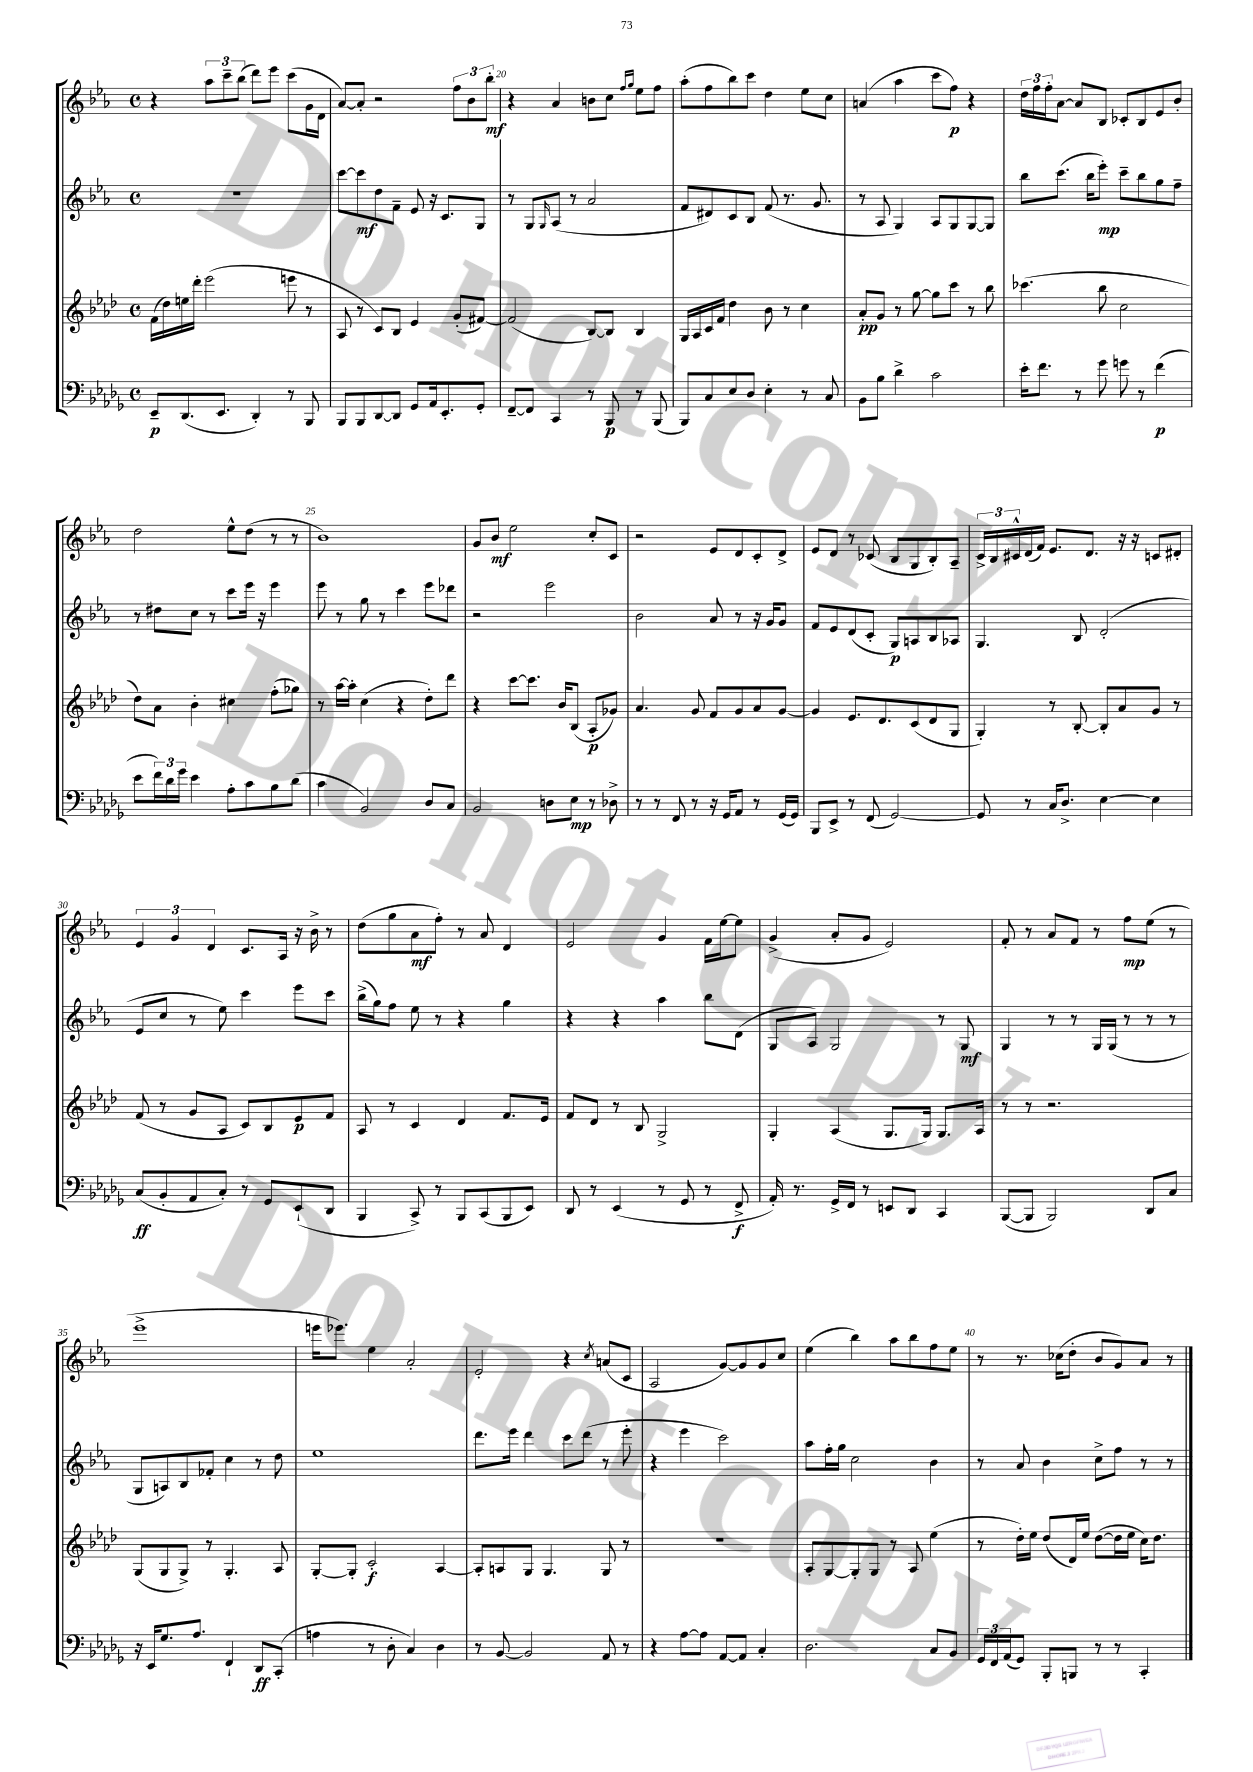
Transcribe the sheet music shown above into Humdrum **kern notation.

**kern	**dynam	**kern	**dynam	**kern	**dynam	**kern	**dynam
*part4	*part4	*part3	*part3	*part2	*part2	*part1	*part1
*staff4	*staff4	*staff3	*staff3	*staff2	*staff2	*staff1	*staff1
*clefF4	*	*clefG2	*	*clefG2	*	*clefG2	*
*k[b-e-a-d-g-]	*	*k[b-e-a-d-]	*	*k[b-e-a-]	*	*k[b-e-a-]	*
*M4/4	*	*M4/4	*	*M4/4	*	*M4/4	*
*met(c)	*	*met(c)	*	*met(c)	*	*met(c)	*
=18	=18	=18	=18	=18	=18	=18	=18
8EE-~/L	p	(16f\LL	.	1r	.	4r	.
.	.	16dd-\)	.	.	.	.	.
(8.DD-/	.	16een\	.	.	.	.	.
.	.	16ddd-'\JJ	.	.	.	.	.
.	.	(2eee-\	.	.	.	12aa-\L	.
8.EE-/J	.	.	.	.	.	.	.
.	.	.	.	.	.	12ccc~\	.
.	.	.	.	.	.	(12bb-\J	.
4DD-'/)	.	.	.	.	.	8ddd\L)	.
.	.	.	.	.	.	8eee-\J	.
8r	.	8eeen\	.	.	.	(8ccc\L	.
8BBB-/	.	8r	.	.	.	16g\L	.
.	.	.	.	.	.	16d\JJ	.
=19	=19	=19	=19	=19	=19	=19	=19
8BBB-/L	.	8A-/	.	[8ccc\L	.	[8a-/L)	.
8BBB-/	.	8r	.	8ccc\]	mf	8a-'/J]	.
[8DD-/	.	8c/L)	.	8dd\	.	2r	.
8DD-/J]	.	8B-/J	.	8f~\J	.	.	.
8GG-/L	.	4e-/	.	8e-/	.	.	.
16AA-/k	.	.	.	16r	.	.	.
8.EE-'/	.	.	.	8.c/L	.	.	.
.	.	(8g'/L	.	.	.	12ff\L	.
.	.	.	.	.	.	12b-\	.
8GG-'/J	.	[8f#X/J)	.	8G/J	.	.	.
.	.	.	.	.	.	12bb-'\J	mf
=20	=20	=20	=20	=20	=20	=20	=20
[8FF~/L	.	(2f#/]	.	8r	.	4r	.
8FF/J]	.	.	.	8G/L	.	.	.
.	.	.	.	16qqG/	.	.	.
4CC/	.	.	.	(8A-/J	.	4a-/	.
.	.	.	.	8r	.	.	.
8r	.	[8B-/L)	.	2a-/	.	8bn\L	.
8BBB-/	p	8B-/J]	.	.	.	8cc\J	.
.	.	.	.	.	.	16qqff/LL	.
.	.	.	.	.	.	16qqgg/JJ	.
8r	.	4B-/	.	.	.	8ee-\L	.
(8BBB-/	.	.	.	.	.	8ff\J	.
=21	=21	=21	=21	=21	=21	=21	=21
8BBB-/L)	.	16G/LL	.	8f/L	.	(8aa-'\L	.
.	.	16A-/	.	.	.	.	.
8C/	.	16c/	.	8d#X/)	.	8ff\	.
.	.	16f/JJ	.	.	.	.	.
8E-/	.	4dd-\	.	8c/	.	8bb-\)	.
8D-/J	.	.	.	8B-/J	.	8ccc\J	.
4E-'\	.	8b-\	.	(8f/	.	4dd\	.
.	.	8r	.	8.r	.	.	.
8r	.	4cc\	.	.	.	8ee-\L	.
.	.	.	.	8.g/	.	.	.
8C/	.	.	.	.	.	8cc\J	.
=22	=22	=22	=22	=22	=22	=22	=22
8BB-\L	.	8a-'/L	pp	8r	.	(4an/	.
8B-\J	.	8g/J	.	8A-/	.	.	.
4d-^\	.	8r	.	4G/)	.	4aa-\	.
.	.	[8gg\	.	.	.	.	.
2c\	.	8gg\L]	.	8A-/L	.	8ccc\L	.
.	.	8ccc\J	.	8G/	.	8ff\J)	p
.	.	8r	.	[8G/	.	4r	.
.	.	8bb-\	.	8G/J]	.	.	.
=23	=23	=23	=23	=23	=23	=23	=23
16e-'\KL	.	(4.ccc-X\	.	8bb-\L	.	24dd\LL	.
.	.	.	.	.	.	24ff\	.
8.f\J	.	.	.	.	.	.	.
.	.	.	.	.	.	24ff'\J	.
.	.	.	.	(8.ccc\J	.	[8a-\J	.
8r	.	.	.	.	.	8a-/L]	.
.	.	.	.	16bb-\KL	.	.	.
8g-\	.	8bb-\	.	8eee-'\J)	mp	8B-/J	.
8gn\	.	2cc\	.	8ccc~\L	.	8c-X'/L	.
8r	.	.	.	8bb-\	.	8B-/	.
(4f\	p	.	.	8gg\	.	8e-/	.
.	.	.	.	8ff~\J	.	8b-'/J	.
!!LO:LB:g=z
=24	=24	=24	=24	=24	=24	=24	=24
8e-\L	.	8dd-\L)	.	8r	.	2dd\	.
24f\L)	.	8a-\J	.	8dd#X\L	.	.	.
24d-\	.	.	.	.	.	.	.
24g-\JJ	.	.	.	.	.	.	.
4e-\	.	4b-'\	.	8cc\J	.	.	.
.	.	.	.	8r	.	.	.
8A-'\L	.	4cc#X\	.	8ccc\L	.	8ee-^^\L	.
8c\	.	.	.	16eee-\Jk	.	(8dd\J	.
.	.	.	.	16r	.	.	.
8B-\	.	(8ff'\L	.	4eee-\	.	8r	.
(8d-\J	.	8gg-X\J)	.	.	.	8r	.
=25	=25	=25	=25	=25	=25	=25	=25
4c\	.	8r	.	8eee-\	.	1b-)	.
.	.	[16aa-\LL	.	8r	.	.	.
.	.	16aa-'\JJ]	.	.	.	.	.
2BB-/)	.	(4cc\	.	8gg\	.	.	.
.	.	.	.	8r	.	.	.
.	.	4r	.	4ccc\	.	.	.
8D-/L	.	8dd-'\L)	.	8eee-\L	.	.	.
8C/J	.	8ddd-\J	.	8ddd-X\J	.	.	.
=26	=26	=26	=26	=26	=26	=26	=26
2BB-/	.	4r	.	2r	.	8g/L	.
.	.	.	.	.	.	8b-/J	mf
.	.	[8ccc\L	.	.	.	2ee-\	.
.	.	8.ccc\J]	.	.	.	.	.
8Dn\L	.	.	.	2eee-\	.	.	.
.	.	16b-/KL	.	.	.	.	.
8E-\J	mp	(8B-/J	.	.	.	.	.
8r	.	8A-'/L	p	.	.	8cc'/L	.
8D-X^\	.	8g-X/J)	.	.	.	8c/J	.
=27	=27	=27	=27	=27	=27	=27	=27
8r	.	4.a-/	.	2b-\	.	2r	.
8r	.	.	.	.	.	.	.
8FF/	.	.	.	.	.	.	.
8r	.	8g/	.	.	.	.	.
16r	.	8f/L	.	8a-/	.	8e-/L	.
16GG-/KL	.	.	.	.	.	.	.
8AA-/J	.	8g/	.	8r	.	8d/	.
8r	.	8a-/	.	16r	.	8c'/	.
.	.	.	.	16g/KL	.	.	.
(16GG-/LL	.	[8g/J	.	8g/J	.	8d^/J	.
16GG-/JJ)	.	.	.	.	.	.	.
=28	=28	=28	=28	=28	=28	=28	=28
8BBB-/L	.	4g/]	.	8f/L	.	8e-/L	.
8EE-^/J	.	.	.	8e-/	.	8d/J	.
8r	.	8.e-/L	.	(8d/	.	8r	.
(8FF/	.	.	.	8c'/J	.	(8c-X/	.
.	.	8.d-/	.	.	.	.	.
[2GG-/)	.	.	.	8G/L)	p	8B-/L	.
.	.	(8c/	.	8An/	.	8G/	.
.	.	8d-/	.	8B-/	.	8B-'/)	.
.	.	8G/J	.	8A-X/J	.	8A-~/J	.
=29	=29	=29	=29	=29	=29	=29	=29
8GG-/]	.	4G'/)	.	4.G/	.	24c^/LL	.
.	.	.	.	.	.	24B-/	.
.	.	.	.	.	.	24c#X^^/	.
8r	.	.	.	.	.	(16d/	.
.	.	.	.	.	.	16f/JJ)	.
16C/KL	.	8r	.	.	.	8.e-/L	.
8.D-^/J	.	.	.	.	.	.	.
.	.	[8B-'/	.	8B-/	.	.	.
.	.	.	.	.	.	8.d/J	.
[4E-\	.	8B-'/L]	.	(2d'/	.	.	.
.	.	8a-/	.	.	.	16r	.
.	.	.	.	.	.	16r	.
4E-\]	.	8g/J	.	.	.	8cn/L	.
.	.	8r	.	.	.	8d#X'/J	.
!!LO:LB:g=z
=30	=30	=30	=30	=30	=30	=30	=30
(8C/L	ff	(8f/	.	8e-/L	.	6e-/	.
8BB-'/	.	8r	.	8cc/J	.	.	.
.	.	.	.	.	.	6g/	.
8AA-/	.	8g/L	.	8r	.	.	.
.	.	.	.	.	.	6d/	.
8C'/J)	.	8A-/J	.	8ee-\)	.	.	.
8r	.	8c/L)	.	4ccc\	.	8.c/L	.
8GG-/L	.	8B-/	.	.	.	.	.
.	.	.	.	.	.	16A-/Jk	.
(8EE-`/	.	8e-/	p	8eee-\L	.	16r	.
.	.	.	.	.	.	16b-^\	.
8DD-/J	.	8f/J	.	8ccc\J	.	8r	.
=31	=31	=31	=31	=31	=31	=31	=31
4BBB-/	.	8A-/	.	(16bb-^\LL	.	(8dd\L	.
.	.	.	.	16gg\J)	.	.	.
.	.	8r	.	8ff\J	.	8gg\	.
8CC^/)	.	4c/	.	8ee-\	.	8a-\	mf
8r	.	.	.	8r	.	8ff'\J)	.
8BBB-/L	.	4d-/	.	4r	.	8r	.
(8CC/	.	.	.	.	.	8a-/	.
8BBB-/	.	8.f/L	.	4gg\	.	4d/	.
8EE-/J)	.	.	.	.	.	.	.
.	.	16e-/Jk	.	.	.	.	.
=32	=32	=32	=32	=32	=32	=32	=32
8DD-/	.	8f/L	.	4r	.	2e-/	.
8r	.	8d-/J	.	.	.	.	.
(4EE-/	.	8r	.	4r	.	.	.
.	.	8B-/	.	.	.	.	.
8r	.	2G^/	.	4aa-\	.	4g/	.
8GG-/	.	.	.	.	.	.	.
8r	.	.	.	8bb-\L	.	16f\LL	.
.	.	.	.	.	.	[16ee-\J	.
8FF^/	f	.	.	(8d\J	.	8ee-\J]	.
=33	=33	=33	=33	=33	=33	=33	=33
16AA-'/)	.	4G'/	.	8G/L	.	(4g^/	.
8.r	.	.	.	.	.	.	.
.	.	.	.	8A-/J)	.	.	.
16GG-^/LL	.	(4A-/	.	2G/	.	8a-'/L	.
16FF/JJ	.	.	.	.	.	.	.
8r	.	.	.	.	.	8g/J	.
8EEn/L	.	8.G/L	.	.	.	2e-/)	.
8DD-/J	.	.	.	.	.	.	.
.	.	16G/Jk)	.	.	.	.	.
4CC/	.	8.G/L	.	8r	.	.	.
.	.	.	.	8G/	mf	.	.
.	.	16A-/Jk	.	.	.	.	.
=34	=34	=34	=34	=34	=34	=34	=34
([8BBB-/L	.	8r	.	4G/	.	8f'/	.
8BBB-/J]	.	8r	.	.	.	8r	.
2BBB-/)	.	2.r	.	8r	.	8a-/L	.
.	.	.	.	8r	.	8f/J	.
.	.	.	.	16G/LL	.	8r	.
.	.	.	.	(16G/JJ	.	.	.
.	.	.	.	8r	.	8ff\L	mp
8DD-/L	.	.	.	8r	.	(8ee-\J	.
8C/J	.	.	.	8r	.	8r	.
!!LO:LB:g=z
=35	=35	=35	=35	=35	=35	=35	=35
16r	.	(8G/L	.	8G/L	.	1eee-^	.
16EE-/KL	.	.	.	.	.	.	.
8.G-/	.	8G/	.	8An/)	.	.	.
.	.	8G^/J)	.	8B-/	.	.	.
8.A-/J	.	.	.	.	.	.	.
.	.	8r	.	8f-X'/J	.	.	.
4FF`/	.	4.G'/	.	4cc\	.	.	.
8DD-/L	ff	.	.	8r	.	.	.
(8CC'/J	.	8A-/	.	8dd\	.	.	.
=36	=36	=36	=36	=36	=36	=36	=36
4An\	.	[8G'/L	.	1ee-	.	16eeen\KL	.
.	.	.	.	.	.	8.eee-X\J)	.
.	.	8G'/J]	.	.	.	.	.
8r	.	2c'/	f	.	.	4ee-\	.
8D-'\	.	.	.	.	.	.	.
4C/)	.	.	.	.	.	2a-'/	.
4D-\	.	[4A-/	.	.	.	.	.
=37	=37	=37	=37	=37	=37	=37	=37
8r	.	8A-'/L]	.	8.ddd\L	.	2e-'/	.
[8BB-/	.	8An/	.	.	.	.	.
.	.	.	.	16eee-\Jk	.	.	.
2BB-/]	.	8G/J	.	4ddd\	.	.	.
.	.	4.G/	.	.	.	.	.
.	.	.	.	8ccc\L	.	4r	.
.	.	.	.	(8ddd\J	.	.	.
.	.	.	.	.	.	8qcc/	.
8AA-/	.	8G/	.	8r	.	(8an/L	.
8r	.	8r	.	8eee-'\	.	8c/J	.
=38	=38	=38	=38	=38	=38	=38	=38
4r	.	1r	.	4r	.	2A-/	.
[8A-\L	.	.	.	4eee-\	.	.	.
8A-\J]	.	.	.	.	.	.	.
[8AA-/L	.	.	.	2ccc\)	.	[8g/L)	.
8AA-/J]	.	.	.	.	.	8g/]	.
4C'/	.	.	.	.	.	8g/	.
.	.	.	.	.	.	8cc/J	.
=39	=39	=39	=39	=39	=39	=39	=39
2.D-\	.	8A-'/L	.	8aa-\L	.	(4ee-\	.
.	.	[8G/	.	16ff'\L	.	.	.
.	.	.	.	16gg\JJ	.	.	.
.	.	8G'/]	.	2cc\	.	4bb-\)	.
.	.	8G/J	.	.	.	.	.
.	.	8r	.	.	.	8aa-\L	.
.	.	8A-/	.	.	.	8bb-\	.
8C/L	.	(4ee-\	.	4b-\	.	8ff\	.
8BB-/J	.	.	.	.	.	8ee-\J	.
=40	=40	=40	=40	=40	=40	=40	=40
24GG-/LL	.	8r	.	8r	.	8r	.
24FF/	.	.	.	.	.	.	.
(24AA-/J	.	.	.	.	.	.	.
8GG-/J)	.	16dd-'\LL)	.	8a-/	.	8.r	.
.	.	16ee-\JJ	.	.	.	.	.
8BBB-'/L	.	(8dd-/L	.	4b-\	.	.	.
.	.	.	.	.	.	(16cc-X\KL	.
8BBBn/J	.	16d-/L)	.	.	.	8dd'\J	.
.	.	16ee-/JJ	.	.	.	.	.
8r	.	([8dd-\L	.	8cc^\L	.	8b-/L	.
8r	.	16dd-\L]	.	8ff\J	.	8g/)	.
.	.	16ee-\JJ	.	.	.	.	.
4CC'/	.	16cc\KL)	.	8r	.	8a-/J	.
.	.	8.dd-\J	.	.	.	.	.
.	.	.	.	8r	.	8r	.
==	==	==	==	==	==	==	==
*-	*-	*-	*-	*-	*-	*-	*-
